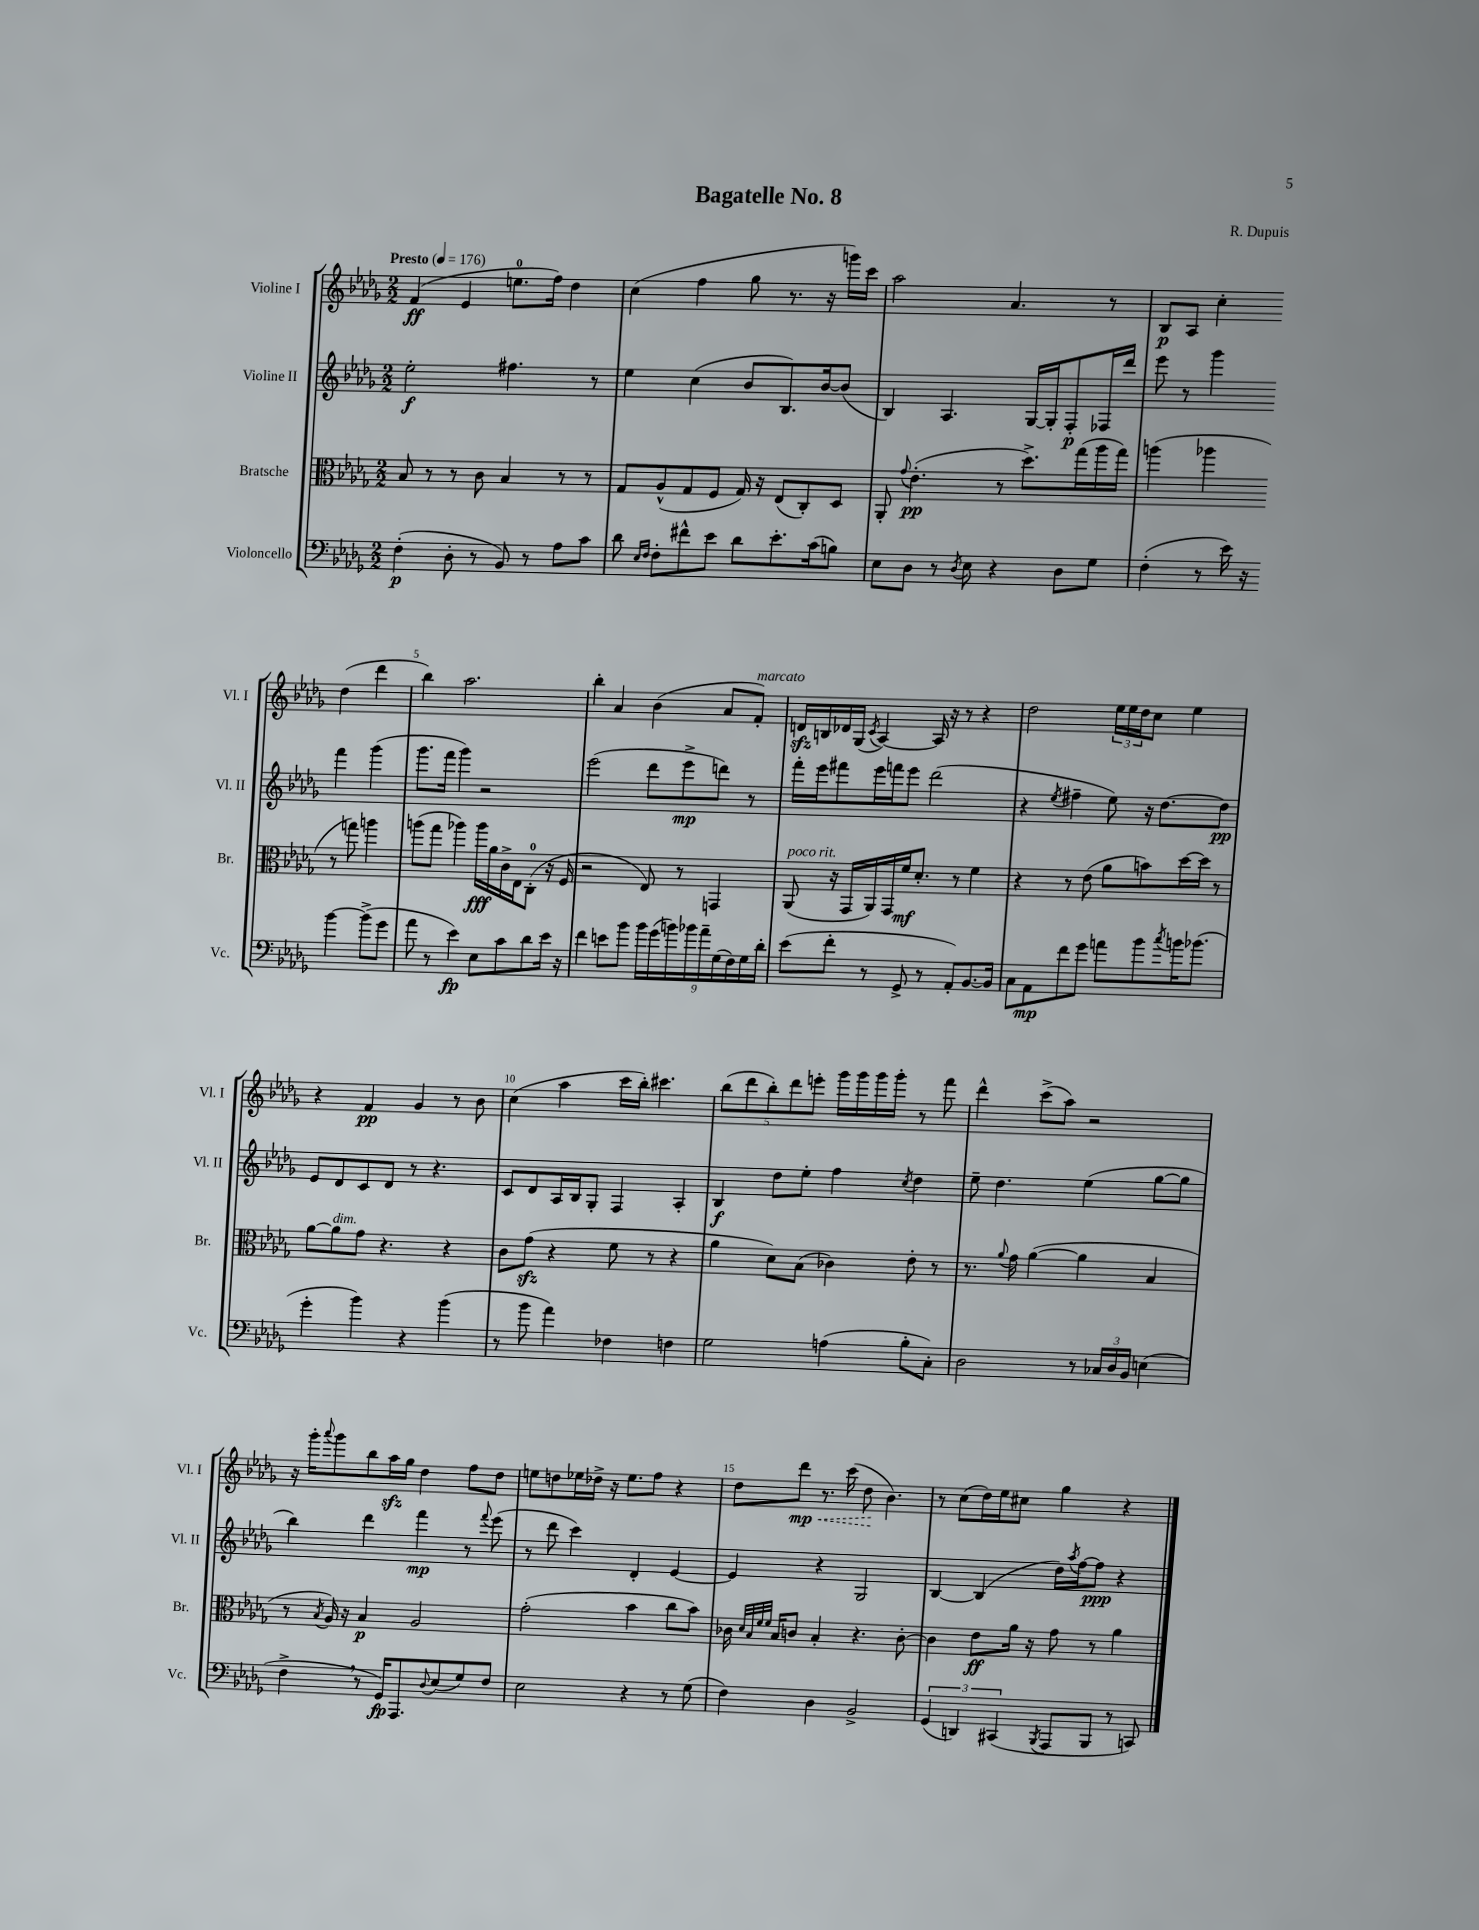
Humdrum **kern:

**kern	**dynam	**kern	**dynam	**kern	**dynam	**kern	**dynam
*part4	*part4	*part3	*part3	*part2	*part2	*part1	*part1
*staff4	*staff4	*staff3	*staff3	*staff2	*staff2	*staff1	*staff1
*I"Violoncello	*	*I"Bratsche	*	*I"Violine II	*	*I"Violine I	*
*I'Vc.	*	*I'Br.	*	*I'Vl. II	*	*I'Vl. I	*
*clefF4	*	*clefC3	*	*clefG2	*	*clefG2	*
*k[b-e-a-d-g-]	*	*k[b-e-a-d-g-]	*	*k[b-e-a-d-g-]	*	*k[b-e-a-d-g-]	*
*M2/2	*	*M2/2	*	*M2/2	*	*M2/2	*
*MM176	*	*MM176	*	*MM176	*	*MM176	*
=1	=1	=1	=1	=1	=1	=1	=1
!	!	!	!	!	!	!LO:TX:a:B:t=Presto	!
(4F'\	p	8B-/	.	2ee-'\	f	(4f/	ff
.	.	8r	.	.	.	.	.
8D-'\	.	8r	.	.	.	4e-/	.
8r	.	8c\	.	.	.	.	.
8BB-/)	.	4B-/	.	4.ff#X\	.	8.een\L	.
8r	.	.	.	.	.	.	.
.	.	.	.	.	.	16ff\Jk)	.
8A-\L	.	8r	.	.	.	4dd-\	.
8c\J	.	8r	.	8r	.	.	.
=2	=2	=2	=2	=2	=2	=2	=2
8d-\	.	8G-/L	.	4ee-\	.	(4cc\	.
16qqE-/LL	.	.	.	.	.	.	.
16qqF/JJ	.	.	.	.	.	.	.
8F'\L	.	(8A-^^/	.	.	.	.	.
8f#X^^\	.	8G-/	.	(4cc\	.	4ff\	.
8e-\J	.	8F/J	.	.	.	.	.
8d-\L	.	16G-/)	.	8b-/L	.	8gg-\	.
.	.	16r	.	.	.	.	.
8.e-'\	.	(8E-/L	.	8.B-/)	.	8.r	.
.	.	8C'/)	.	.	.	.	.
(16c\k	.	.	.	[16b-/k	.	16r	.
8Bn\J)	.	8D-/J	.	(8b-/J]	.	16gggn\LL)	.
.	.	.	.	.	.	16ccc\JJ	.
=3	=3	=3	=3	=3	=3	=3	=3
8E-\L	.	8AA-'/	.	4B-/)	.	2aa-\	.
.	.	8qqg-/	.	.	.	.	.
8D-\J	.	(4.e-'\	pp	.	.	.	.
8r	.	.	.	4.A-/	.	.	.
8qD-/	.	.	.	.	.	.	.
8E-\	.	.	.	.	.	.	.
4r	.	8r	.	.	.	4.a-/	.
.	.	8.dd-^\L)	.	[16G-/LL	.	.	.
.	.	.	.	16G-'/J]	.	.	.
8D-\L	.	.	.	8F'/	p	.	.
.	.	(16gg-\L	.	.	.	.	.
8G-\J	.	16aa-\	.	16F-X/L	.	8r	.
.	.	16gg-\JJ)	.	16ddd-/JJ	.	.	.
=4	=4	=4	=4	=4	=4	=4	=4
(4F'\	.	(4aan\	.	8eee-\	.	8B-/L	p
.	.	.	.	8r	.	8A-/J	.
8r	.	4aa-X\	.	4ggg-\	.	4cc'\	.
16e-\)	.	.	.	.	.	.	.
16r	.	.	.	.	.	.	.
[4b-\	.	8r	.	4fff\	.	(4dd-\	.
.	.	8ggn\)	.	.	.	.	.
(8b-^\L]	.	4aan\	.	(4ggg-\	.	4ddd-\	.
8g-\J	.	.	.	.	.	.	.
!!LO:LB:g=z
=5	=5	=5	=5	=5	=5	=5	=5
8a-\	.	(8aan\L	.	8.ggg-\L	.	4bb-\)	.
8r	.	8gg-\J	.	.	.	.	.
.	.	.	.	16fff\Jk	.	.	.
4e-\)	fp	4aa-X\)	.	4ggg-\)	.	2.aa-\	.
8E-\L	.	16aa-\LL	fff	2r	.	.	.
.	.	16a-\	.	.	.	.	.
8c\	.	16c^\	.	.	.	.	.
.	.	16E-\J	.	.	.	.	.
8d-\	.	(8C'\J	.	.	.	.	.
16e-\Jk	.	16r	.	.	.	.	.
16r	.	16F/	.	.	.	.	.
=6	=6	=6	=6	=6	=6	=6	=6
4f\	.	2r	.	(2eee-\	.	4bb-'\	.
8en\L	.	.	.	.	.	4a-/	.
8b-\J	.	.	.	.	.	.	.
18b-\LL	.	8E-/)	.	8ddd-\L	.	(4b-\	.
(18g-\	.	.	.	.	.	.	.
18bn\)	.	.	.	.	.	.	.
.	.	8r	.	8eee-^\	mp	.	.
18b-X\	.	.	.	.	.	.	.
18a-~\	.	.	.	.	.	.	.
.	.	4GGn/	.	8dddn\J)	.	8a-/L	.
(18G-\	.	.	.	.	.	.	.
18F\)	.	.	.	.	.	.	.
!	!	!	!	!	!	!LO:TX:a:i:t=marcato	!
.	.	.	.	8r	.	8f'/J)	.
18G-\	.	.	.	.	.	.	.
18d-'\JJ	.	.	.	.	.	.	.
=7	=7	=7	=7	=7	=7	=7	=7
!	!	!LO:TX:a:i:t=poco rit.	!	!	!	!	!
(8e-\L	.	(8AA-/	.	16fff'\LL	.	16dnzz/LL	.
.	.	.	.	16eee-\J	.	16Bn/	.
8f'\J	.	16r	.	8fff#X\	.	16d-X/	.
.	.	16GG-/LL	.	.	.	(16G-/JJ	.
.	.	.	.	.	.	8qc/	.
8r	.	16AA-/)	.	16eee-\L	.	[4A-/)	.
.	.	16GG-/	.	16fffn\J	.	.	.
8GG-^/	.	16f/J	mf	8eee-\J	.	.	.
.	.	8.d-'/J	.	.	.	.	.
8r	.	.	.	(2ddd-\	.	16A-/]	.
.	.	.	.	.	.	16r	.
8AA-'/L)	.	8r	.	.	.	8r	.
[8.BB-/	.	4f\	.	.	.	4r	.
16BB-/Jk]	.	.	.	.	.	.	.
=8	=8	=8	=8	=8	=8	=8	=8
8C\L	.	4r	.	4r	.	2dd-\	.
8AA-\	mp	.	.	.	.	.	.
.	.	.	.	8qee-/	.	.	.
8f\	.	8r	.	4ff#X~\	.	.	.
8g-\J	.	(8e-\	.	.	.	.	.
8an\L	.	8a-\L	.	8ee-\)	.	24ee-\LL	.
.	.	.	.	.	.	24ee-\	.
.	.	.	.	.	.	24dd-\J	.
8b-\	.	8bn\)	.	16r	.	8cc\J	.
.	.	.	.	[8.dd-\L	.	.	.
8qcc/	.	.	.	.	.	.	.
16bn\K	.	[16dd-\L	.	.	.	4ee-\	.
(8.b-X\J	.	16dd-\JJ]	.	.	.	.	.
.	.	8r	.	8dd-\J]	pp	.	.
!!LO:LB:g=z
=9	=9	=9	=9	=9	=9	=9	=9
4g-'\	.	[8a-\L	.	8e-/L	.	4r	.
!	!	!LO:TX:a:i:t=dim.	!	!	!	!	!
.	.	8a-\]	.	8d-/	.	.	.
4b-\)	.	8g-\J	.	8c/	.	4f/	pp
.	.	4.r	.	8d-/J	.	.	.
4r	.	.	.	8r	.	4g-/	.
.	.	.	.	4.r	.	.	.
(4b-\	.	4r	.	.	.	8r	.
.	.	.	.	.	.	8b-\	.
=10	=10	=10	=10	=10	=10	=10	=10
8r	.	8c\L	.	8c/L	.	(4cc\	.
8b-\	.	(8g-zz\J	.	8d-/	.	.	.
4a-\)	.	4r	.	16A-/L	.	4aa-\	.
.	.	.	.	16B-/J	.	.	.
.	.	.	.	8G-'/J	.	.	.
4F-X\	.	8f\	.	4F/	.	16ccc\LL	.
.	.	.	.	.	.	16bb-'\JJ)	.
.	.	8r	.	.	.	4.ccc#X\	.
4Fn\	.	4r	.	4A-'/	.	.	.
=11	=11	=11	=11	=11	=11	=11	=11
2G-\	.	4a-\	.	4B-/	f	(10bb-\L	.
.	.	.	.	.	.	10ddd-\	.
.	.	.	.	.	.	10bb-'\)	.
.	.	8d-\L)	.	8dd-\L	.	.	.
.	.	.	.	.	.	10ddd-\	.
.	.	(8B-\J	.	8ee-'\J	.	.	.
.	.	.	.	.	.	10eeen'\J	.
(4An\	.	4c-X\)	.	4ff\	.	16ggg-\LL	.
.	.	.	.	.	.	16ggg-\	.
.	.	.	.	.	.	16ggg-\	.
.	.	.	.	.	.	16ggg-'\JJ	.
.	.	.	.	8qcc/	.	.	.
8B-'\L	.	8e-'\	.	4dd-\	.	8r	.
8C'\J)	.	8r	.	.	.	8fff\	.
=12	=12	=12	=12	=12	=12	=12	=12
2D-\	.	8.r	.	8ee-~\	.	4ddd-^^\	.
.	.	.	.	4.dd-\	.	.	.
.	.	8qqa-/	.	.	.	.	.
.	.	16g-\	.	.	.	.	.
.	.	([4a-\	.	.	.	(8ccc^\L	.
.	.	.	.	.	.	8aa-\J)	.
8r	.	4a-\]	.	(4ee-\	.	2r	.
24C-X/LL	.	.	.	.	.	.	.
24D-/	.	.	.	.	.	.	.
24BB-/JJ	.	.	.	.	.	.	.
(4En\	.	4B-/	.	[8gg-\L	.	.	.
.	.	.	.	8gg-\J]	.	.	.
!!LO:LB:g=z
=13	=13	=13	=13	=13	=13	=13	=13
4F^,\	.	8r	.	4bb-\)	.	16r	.
.	.	.	.	.	.	16ggg-'\KL	.
.	.	8qB-/	.	.	.	8qqaaa-/	.
.	.	16A-/)	.	.	.	8ggg-\	.
.	.	16r	.	.	.	.	.
8r	.	4B-/	p	4ddd-\	.	8bb-\	.
16GG-/KL)	fp	.	.	.	.	16aa-zz\L	.
8.AAA-/	.	.	.	.	.	16gg-\JJ	.
.	.	2A-/	.	4fff\	mp	4dd-\	.
8qqD-/	.	.	.	.	.	.	.
(8E-/	.	.	.	.	.	.	.
8G-/)	.	.	.	8r	.	8ff\L	.
.	.	.	.	8qqfff/	.	.	.
8F/J	.	.	.	(8eee-\	.	8dd-\J	.
=14	=14	=14	=14	=14	=14	=14	=14
2E-\	.	(2g-'\	.	8r	.	8een\L	.
.	.	.	.	8ddd-\	.	8ddn\	.
.	.	.	.	4ccc\)	.	16ee-X\L	.
.	.	.	.	.	.	16dd-X^\JJ	.
.	.	.	.	.	.	16r	.
.	.	.	.	.	.	8.ee-\L	.
4r	.	4b-\	.	4d-'/	.	.	.
.	.	.	.	.	.	8ff\J	.
8r	.	8cc\L	.	[4e-/	.	4r	.
(8G-\	.	8b-\J)	.	.	.	.	.
=15	=15	=15	=15	=15	=15	=15	=15
4F\)	.	16c-X\	.	4e-/]	.	8dd-\L	.
.	.	32qqd-/LLL	.	.	.	.	.
.	.	32qqB-/	.	.	.	.	.
.	.	32qqf/	.	.	.	.	.
.	.	32qqf/JJJ	.	.	.	.	.
.	.	16B-/KL	.	.	.	.	.
!	!	!	!	!	!	!	!LO:HP:b
.	.	8cn/J	.	.	.	8ddd-\J	< mp
4D-\	.	4B-'/	.	4r	.	8.r	.
.	.	.	.	.	.	(16ccc\	.
2BB-^/	.	4.r	.	2G-/	.	8dd-\	.
.	.	.	.	.	.	4.b-\)	[
.	.	[8c'\	.	.	.	.	.
=16	=16	=16	=16	=16	=16	=16	=16
(6GG-/	.	4c\]	.	[4B-/	.	8r	.
.	.	.	.	.	.	(8cc\L	.
6DDn/)	.	.	.	.	.	.	.
.	.	8e-\L	ff	(4B-/]	.	16dd-\L)	.
.	.	.	.	.	.	16ee-\J	.
(6CC#X/	.	.	.	.	.	.	.
.	.	16a-\Jk	.	.	.	8cc#X\J	.
.	.	16r	.	.	.	.	.
8qBBB-/	.	.	.	.	.	.	.
8AAA-/L	.	8g-\	.	16dd-\LL)	.	4gg-\	.
.	.	.	.	8qaa-/	.	.	.
.	.	.	.	[16ff\J	.	.	.
8BBB-/J	.	8r	.	8ff\J]	ppp	.	.
8r	.	4a-\	.	4r	.	4r	.
8CCn/)	.	.	.	.	.	.	.
==	==	==	==	==	==	==	==
*-	*-	*-	*-	*-	*-	*-	*-
